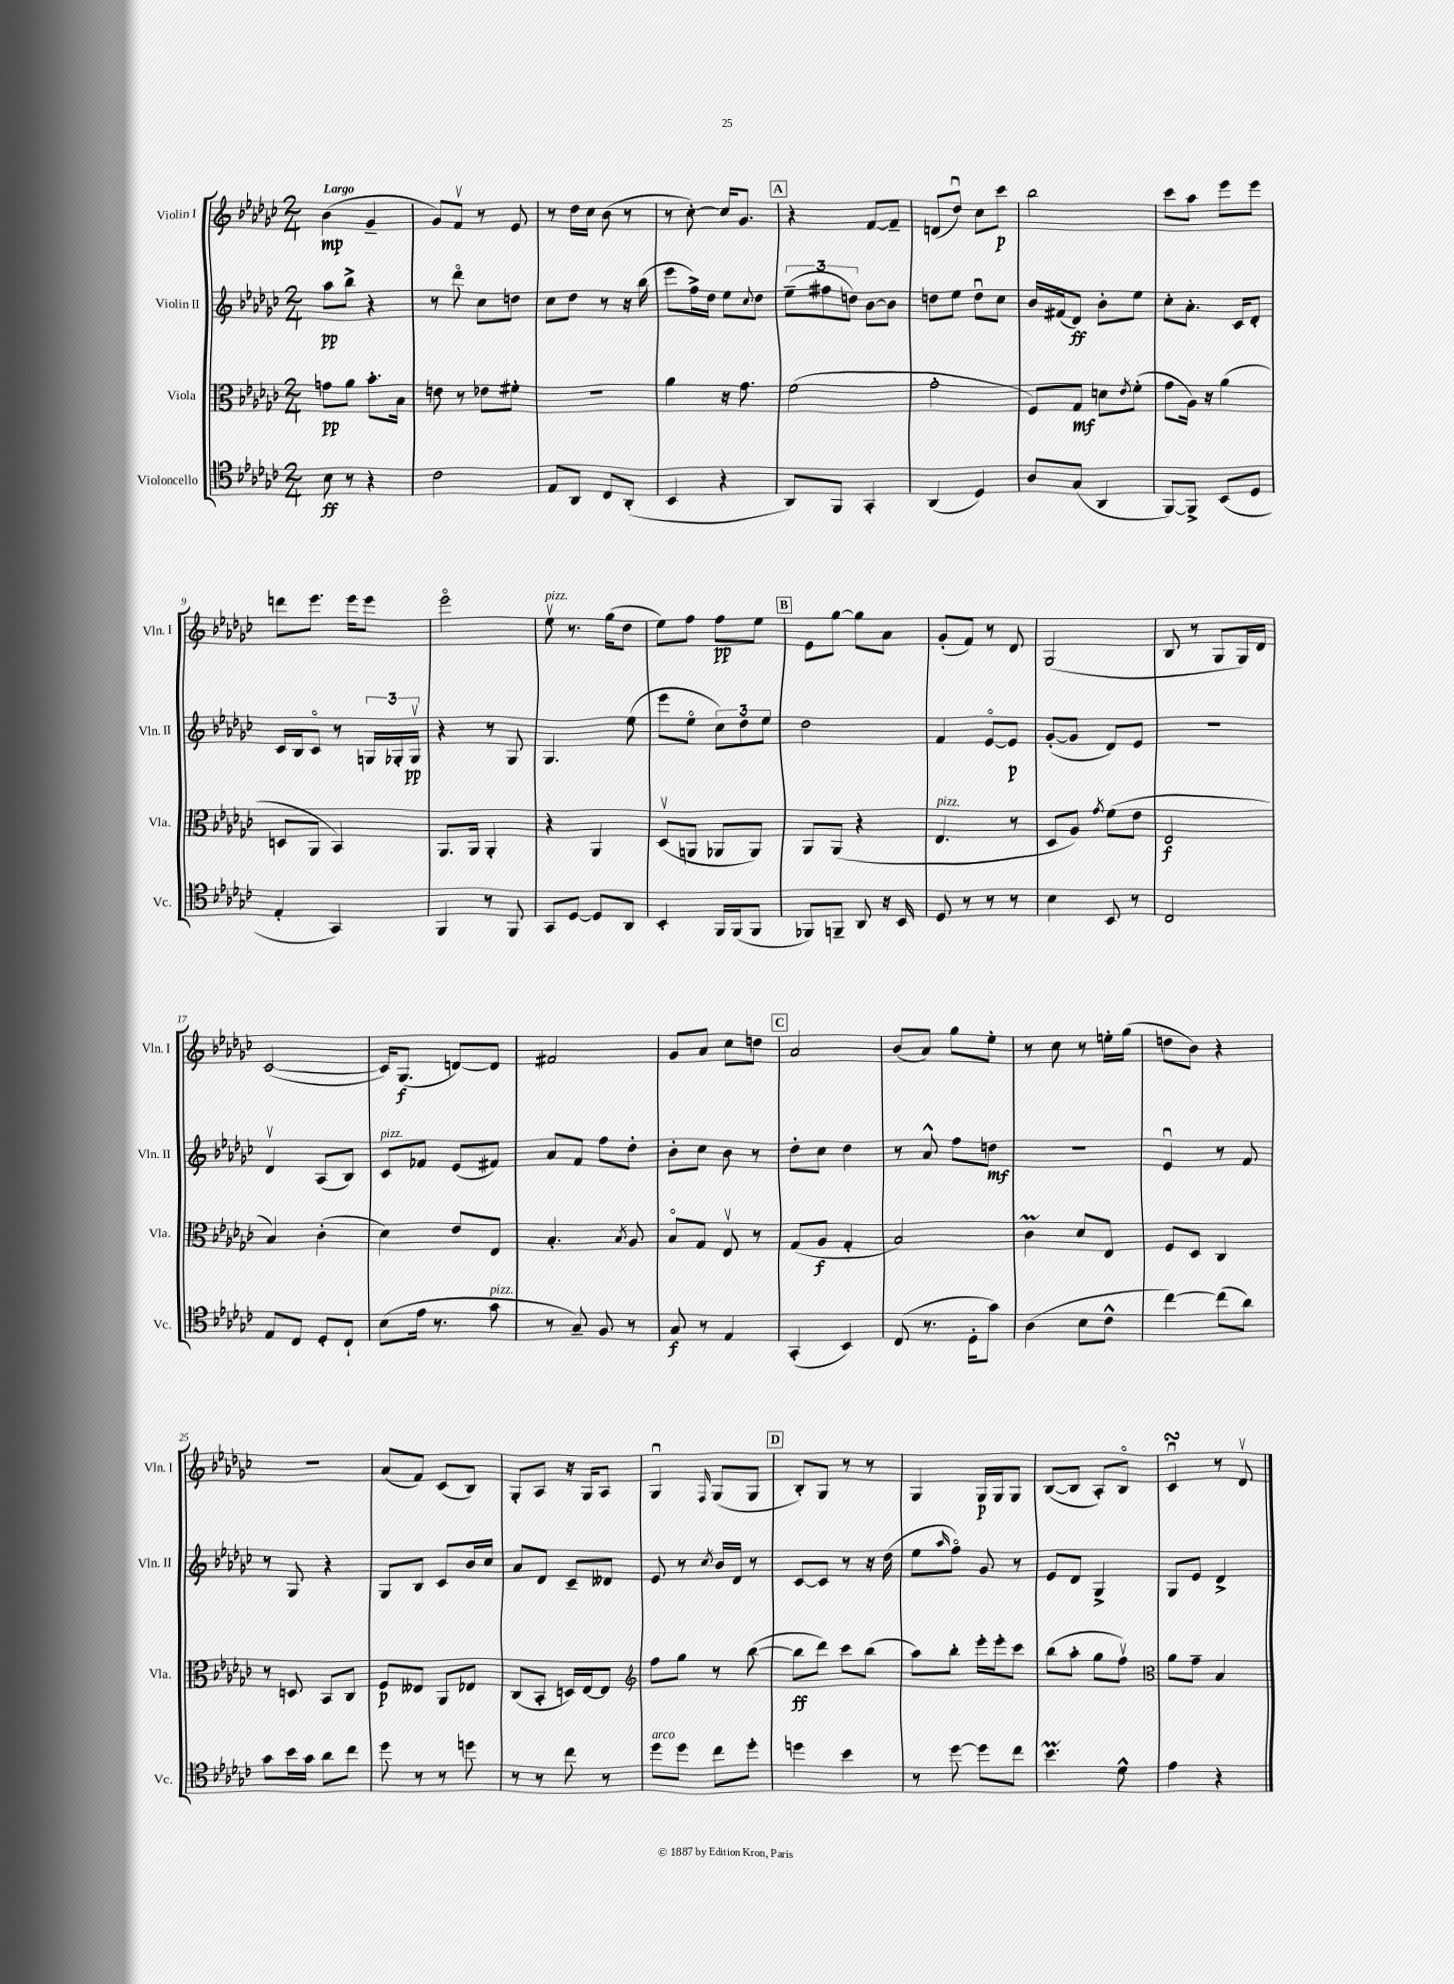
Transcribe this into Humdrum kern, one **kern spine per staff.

**kern	**dynam	**kern	**dynam	**kern	**dynam	**kern	**dynam
*part4	*part4	*part3	*part3	*part2	*part2	*part1	*part1
*staff4	*staff4	*staff3	*staff3	*staff2	*staff2	*staff1	*staff1
*I"Violoncello	*	*I"Viola	*	*I"Violin II	*	*I"Violin I	*
*I'Vc.	*	*I'Vla.	*	*I'Vln. II	*	*I'Vln. I	*
*clefC4	*	*clefC3	*	*clefG2	*	*clefG2	*
*k[b-e-a-d-g-c-]	*	*k[b-e-a-d-g-c-]	*	*k[b-e-a-d-g-c-]	*	*k[b-e-a-d-g-c-]	*
*M2/4	*	*M2/4	*	*M2/4	*	*M2/4	*
=1	=1	=1	=1	=1	=1	=1	=1
!	!	!	!	!	!	!LO:TX:a:B:t=Largo	!
8B-\	ff	8gn\L	pp	8aa-\L	pp	(4b-\	mp
8r	.	8a-\J	.	8bb-^\J	.	.	.
4r	.	8.b-'\L	.	4r	.	4g-~/	.
.	.	16B-\Jk	.	.	.	.	.
=2	=2	=2	=2	=2	=2	=2	=2
2c-\	.	8en\	.	8r	.	8g-/L)	.
.	.	8r	.	8ddd-\	.	8fv/J	.
.	.	8e-X\L	.	8cc-\L	.	8r	.
.	.	8f#X'\J	.	8ddn\J	.	8e-/	.
=3	=3	=3	=3	=3	=3	=3	=3
8E-/L	.	2r	.	8cc-\L	.	8r	.
8AA-/J	.	.	.	8dd-\J	.	16dd-\LL	.
.	.	.	.	.	.	16cc-\JJ	.
8C-/L	.	.	.	8r	.	(8b-\	.
(8AA-'/J	.	.	.	16r	.	8r	.
.	.	.	.	(16bb-\	.	.	.
=4	=4	=4	=4	=4	=4	=4	=4
4BB-/	.	4a-\	.	8eee-\L	.	8r	.
.	.	.	.	16ff^\L)	.	[8cc-'\)	.
.	.	.	.	16dd-\JJ	.	.	.
4r	.	16r	.	8ee-\L	.	16cc-/KL]	.
.	.	8.g-\	.	.	.	8.g-/J	.
.	.	.	.	8qqcc-/	.	.	.
.	.	.	.	8dd-\J	.	.	.
!!LO:REH:place=s1:t=A
=5	=5	=5	=5	=5	=5	=5	=5
8AA-/L)	.	(2f\	.	(12ee-~\L	.	4r	.
.	.	.	.	12ff#X\	.	.	.
8FF/J	.	.	.	.	.	.	.
.	.	.	.	12ddn\J)	.	.	.
4GG-'/	.	.	.	[8b-\L	.	[8f/L	.
.	.	.	.	8b-\J]	.	8f~/J]	.
=6	=6	=6	=6	=6	=6	=6	=6
(4AA-/	.	2g-'\	.	8ddn\L	.	(8dn/L	.
.	.	.	.	8ee-\J	.	8dd-u/J)	.
4D-/)	.	.	.	8ddu\L	.	8cc-\L	.
.	.	.	.	8cc-\J	.	8ccc-\J	p
=7	=7	=7	=7	=7	=7	=7	=7
8A-/L	.	8F/L)	.	16b-/LL	.	2bb-\	.
.	.	.	.	(16f#X/J	.	.	.
(8G-/J	.	8G-/J	mf	8d-/J)	ff	.	.
4AA-/	.	8dn\L	.	8b-'\L	.	.	.
.	.	8qe-/	.	.	.	.	.
.	.	(8f'\J	.	8ee-\J	.	.	.
=8	=8	=8	=8	=8	=8	=8	=8
[8FF/L)	.	8g-\L	.	8cc-'\L	.	8ccc-\L	.
8FF^/J]	.	16A-\Jk)	.	8.a-'\J	.	8aa-\J	.
.	.	16r	.	.	.	.	.
(8BB-/L	.	(4a-\	.	.	.	8eee-\L	.
.	.	.	.	16c-/KL	.	.	.
8D-/J	.	.	.	8d-'/J	.	8eee-\J	.
!!LO:LB:g=z
=9	=9	=9	=9	=9	=9	=9	=9
4E-'/	.	8Dn/L	.	16c-/LL	.	8dddn\L	.
.	.	.	.	16B-/J	.	.	.
.	.	8AA-/J	.	8c-/J	.	8.eee-\J	.
4GG-/)	.	4BB-/)	.	8r	.	.	.
.	.	.	.	.	.	16eee-\KL	.
.	.	.	.	24Gn/LL	.	8eee-\J	.
.	.	.	.	24G-X'/	.	.	.
.	.	.	.	24G-v/JJ	pp	.	.
=10	=10	=10	=10	=10	=10	=10	=10
4FF/	.	8.AA-/L	.	4r	.	2eee-\	.
.	.	16AA-/Jk	.	.	.	.	.
8r	.	4AA-'/	.	8r	.	.	.
8FF/	.	.	.	8G-/	.	.	.
=11	=11	=11	=11	=11	=11	=11	=11
!	!	!	!	!	!	!LO:TX:a:i:t=pizz.	!
8GG-/L	.	4r	.	4.G-/	.	8ee-v\	.
[8D-/J	.	.	.	.	.	8.r	.
8D-/L]	.	4AA-/	.	.	.	.	.
.	.	.	.	.	.	(16gg-\KL	.
8AA-/J	.	.	.	(8ee-\	.	8dd-\J	.
=12	=12	=12	=12	=12	=12	=12	=12
4BB-'/	.	(8D-v/L	.	8eee-\L	.	8ee-\L)	.
.	.	8AAn/J	.	8ee-\J	.	8ff\J	.
16FF/LL	.	8AA-X/L	.	12cc-\L)	.	8ff\L	pp
(16FF/J	.	.	.	.	.	.	.
.	.	.	.	12dd-\	.	.	.
8FF/J	.	8AA-/J)	.	.	.	8ee-\J	.
.	.	.	.	12ee-\J	.	.	.
!!LO:REH:place=s1:t=B
=13	=13	=13	=13	=13	=13	=13	=13
8FF-X/L)	.	8AA-/L	.	2dd-\	.	8e-\L	.
8FFn~/J	.	(8AA-/J	.	.	.	[8gg-\J	.
8AA-/	.	4r	.	.	.	8gg-\L]	.
16r	.	.	.	.	.	8a-\J	.
16BB-/	.	.	.	.	.	.	.
=14	=14	=14	=14	=14	=14	=14	=14
!	!	!LO:TX:a:i:t=pizz.	!	!	!	!	!
8D-/	.	4.E-/	.	4f/	.	(8g-'/L	.
8r	.	.	.	.	.	8f/J)	.
8r	.	.	.	[8e-/L	.	8r	.
8r	.	8r	.	8e-/J]	p	8d-/	.
=15	=15	=15	=15	=15	=15	=15	=15
4B-\	.	8D-/L	.	([8g-'/L	.	(2G-/	.
.	.	8A-/J)	.	8g-/J]	.	.	.
.	.	8qg-/	.	.	.	.	.
8BB-/	.	(8f\L	.	8d-/L)	.	.	.
8r	.	8e-\J	.	8e-/J	.	.	.
=16	=16	=16	=16	=16	=16	=16	=16
2C-/	.	2E-/	f	2r	.	8B-/	.
.	.	.	.	.	.	8r	.
.	.	.	.	.	.	8G-/L	.
.	.	.	.	.	.	16G-/L)	.
.	.	.	.	.	.	16d-/JJ	.
!!LO:LB:g=z
=17	=17	=17	=17	=17	=17	=17	=17
8E-/L	.	4B-/)	.	4d-v/	.	([2c-/	.
8C-/J	.	.	.	.	.	.	.
8D-'/L	.	(4c-'\	.	(8A-/L	.	.	.
8C-`/J	.	.	.	8B-/J)	.	.	.
=18	=18	=18	=18	=18	=18	=18	=18
!	!	!	!	!LO:TX:a:i:t=pizz.	!	!	!
(8B-\L	.	4d-\)	.	8c-/L	.	16c-/KL])	.
.	.	.	.	.	.	(8.G-/J	f
16e-\Jk	.	.	.	8f-X/J	.	.	.
8.r	.	.	.	.	.	.	.
.	.	8e-/L	.	(8e-/L	.	[8dn/L)	.
!LO:TX:a:i:t=pizz.	!	!	!	!	!	!	!
8g-\	.	8E-/J	.	8f#X/J)	.	8d/J]	.
=19	=19	=19	=19	=19	=19	=19	=19
8r	.	4.B-'/	.	8a-/L	.	2f#X/	.
8G-~/)	.	.	.	8f/J	.	.	.
8F/	.	.	.	8ff\L	.	.	.
.	.	8qB-/	.	.	.	.	.
8r	.	8A-/	.	8dd-'\J	.	.	.
=20	=20	=20	=20	=20	=20	=20	=20
8G-/	f	8B-/L	.	8b-'\L	.	8g-/L	.
8r	.	8G-/J	.	8cc-\J	.	8a-/J	.
4E-/	.	8E-v/	.	8b-\	.	8cc-\L	.
.	.	8r	.	8r	.	8ddn\J	.
!!LO:REH:place=s1:t=C
=21	=21	=21	=21	=21	=21	=21	=21
(4GG-'/	.	(8G-/L	.	8dd-'\L	.	2a-/	.
.	.	8A-/J	f	8cc-\J	.	.	.
4BB-/)	.	4G-'/	.	4dd-\	.	.	.
=22	=22	=22	=22	=22	=22	=22	=22
(8C-/	.	2B-/)	.	8r	.	(8b-/L	.
8.r	.	.	.	8a-^^/	.	8a-/J)	.
.	.	.	.	8ff\L	.	8gg-\L	.
16D-'\KL	.	.	.	.	.	.	.
8g-\J)	.	.	.	8ddn\J	mf	8ee-'\J	.
=23	=23	=23	=23	=23	=23	=23	=23
(4A-\	.	4c-M\	.	2r	.	8r	.
.	.	.	.	.	.	8cc-\	.
8B-\L	.	8d-/L	.	.	.	8r	.
8c-^^\J	.	8E-/J	.	.	.	16een'\LL	.
.	.	.	.	.	.	(16gg-\JJ	.
=24	=24	=24	=24	=24	=24	=24	=24
[4cc-\)	.	8F/L	.	4e-u/	.	8ddn\L	.
.	.	8D-/J	.	.	.	8b-\J)	.
(8cc-\L]	.	4C-/	.	8r	.	4r	.
8a-\J)	.	.	.	8f/	.	.	.
!!LO:LB:g=z
=25	=25	=25	=25	=25	=25	=25	=25
8g-\L	.	8r	.	8r	.	2r	.
16b-\L	.	8Dn/	.	8G-/	.	.	.
16g-\JJ	.	.	.	.	.	.	.
8a-\L	.	8BB-/L	.	4r	.	.	.
8cc-\J	.	8C-/J	.	.	.	.	.
=26	=26	=26	=26	=26	=26	=26	=26
8dd-\	.	8F/L	p	8G-/L	.	(8a-/L	.
8r	.	8E--X/J	.	8B-/J	.	8f/J)	.
8r	.	8AA-/L	.	8c-/L	.	(8c-/L	.
8ddn\	.	8E-X/J	.	16b-/L	.	8B-/J)	.
.	.	.	.	16cc-/JJ	.	.	.
=27	=27	=27	=27	=27	=27	=27	=27
8r	.	(8C-/L	.	8a-/L	.	8G-'/L	.
8r	.	8BB-'/J	.	8d-/J	.	8A-/J	.
8cc-\	.	16Dn/LL)	.	8c-~/L	.	16r	.
.	.	[16E-/J	.	.	.	16G-/KL	.
8r	.	8E-/J]	.	8d--X/J	.	8A-/J	.
=28	=28	=28	=28	=28	=28	=28	=28
*	*	*clefG2	*	*	*	*	*
!LO:TX:a:i:t=arco	!	!	!	!	!	!	!
8dd-\L	.	8ff\L	.	8e-/	.	4G-u/	.
8dd-\J	.	8gg-\J	.	8r	.	.	.
.	.	.	.	8qcc-/	.	16qqF/	.
8cc-\L	.	8r	.	16b-/LL	.	(8G-/L	.
.	.	.	.	16d-/JJ	.	.	.
8dd-'\J	.	([8bb-\	.	8r	.	8G-/J	.
!!LO:REH:place=s1:t=D
=29	=29	=29	=29	=29	=29	=29	=29
4ddn\	.	8bb-\L]	ff	[8c-/L	.	8B-'/L)	.
.	.	8ddd-\J)	.	8c-/J]	.	8G-/J	.
4b-\	.	8ccc-\L	.	8r	.	8r	.
.	.	(8bb-\J	.	16r	.	8r	.
.	.	.	.	(16dd-\	.	.	.
=30	=30	=30	=30	=30	=30	=30	=30
8r	.	8aa-\L)	.	8ee-\L	.	4G-/	.
.	.	.	.	16qqaa-/	.	.	.
[8dd-\	.	8bb-'\J	.	8ff\J)	.	.	.
8dd-\L]	.	16eee-'\LL	.	8g-/	.	16G-/LL	p
.	.	16eee-'\J	.	.	.	16G-/J	.
8cc-\J	.	8ccc-\J	.	8r	.	8G-/J	.
=31	=31	=31	=31	=31	=31	=31	=31
4.b-m\	.	(8bb-\L	.	8e-/L	.	([8B-/L	.
.	.	8aa-'\J	.	8d-/J	.	8B-/J]	.
.	.	8gg-\L	.	4G-^/	.	8A-'/L)	.
8d-^^\	.	8ffv\J)	.	.	.	8B-/J	.
=32	=32	=32	=32	=32	=32	=32	=32
*	*	*clefC3	*	*	*	*	*
4e-\	.	8a-\L	.	8G-/L	.	4c-sSSsu/	.
.	.	8g-~\J	.	8e-/J	.	.	.
4r	.	4B-/	.	4d-^/	.	8r	.
.	.	.	.	.	.	8d-v/	.
==	==	==	==	==	==	==	==
*-	*-	*-	*-	*-	*-	*-	*-
